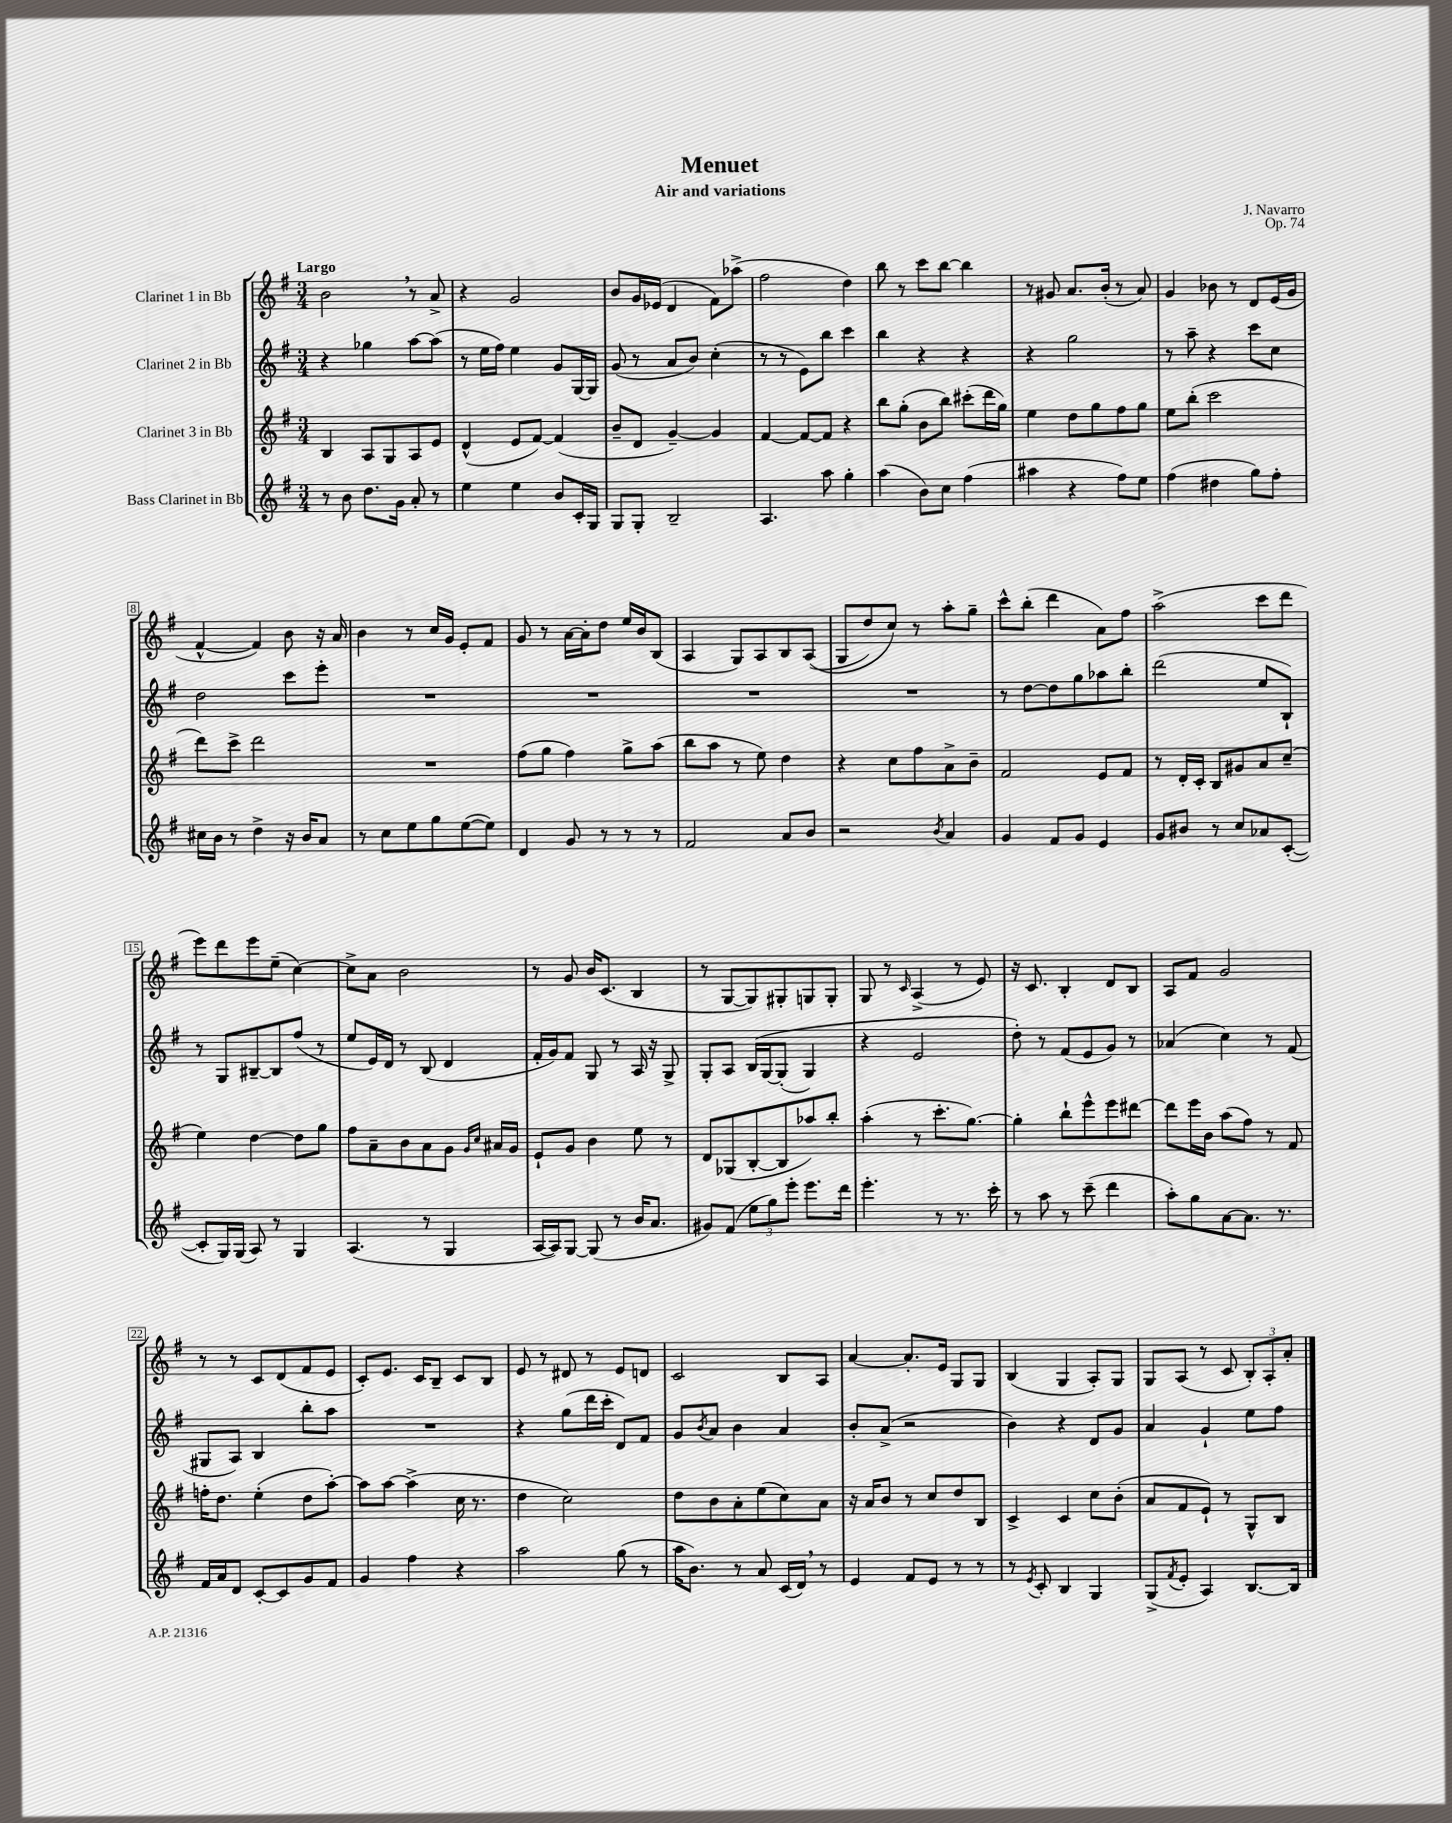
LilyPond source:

\header { title = "Menuet" composer = "J. Navarro" subtitle = "Air and variations" opus = "Op. 74" }
<<
\new StaffGroup <<
\new Staff = "s0" \with { instrumentName = "Clarinet 1 in Bb" } {
    \clef treble \key g \major \numericTimeSignature \time 3/4 \tempo "Largo"
    b'2 \breathe r8 a'8-> |
    r4 g'2 |
    b'8 g'16 ees'16( d'4 fis'8) aes''8->( |
    fis''2 d''4) |
    b''8 r8 c'''8 b''8~ b''4 |
    r8 gis'8 a'8. b'16-.( r8 a'8) |
    g'4 bes'8 r8 d'8 e'16( g'16 |
    fis'4~-^ fis'4) b'8 r16 a'16 |
    b'4 r8 c''16 g'16 e'8-. fis'8 |
    g'8 r8 a'16~ a'16-. d''8 e''16 b'16 b8( |
    a4 g8) a8 b8 a8(\( |
    g8 d''8) c''8\) r8 a''8-. g''8-- |
    c'''8-^ b''8-.( d'''4 a'8) fis''8 |
    a''2->( c'''8 d'''8 |
    e'''8) d'''8 e'''8 e''8--( c''4~) |
    c''8-> a'8 b'2 |
    r8 g'8 b'16 c'8.( b4 |
    r8 g8~ g8) gis8-. g8 g8-. |
    g8 r8 \grace { c'16 } a4->( r8 e'8) |
    r16 c'8. b4-. d'8 b8 |
    a8 fis'8 g'2 |
    r8 r8 c'8 d'8( fis'8 e'8 |
    c'8-.) e'8. c'16 b8-- c'8 b8 |
    e'8 r8 dis'8 r8 e'8 d'8 |
    c'2 b8 a8 |
    a'4~ a'8.-. e'16 g8 g8 |
    b4( g4 a8-.) g8 |
    g8 a8( r8 c'8 \tuplet 3/2 { b8-.) a8-. a'8-. } \bar "|." |
}
\new Staff = "s1" \with { instrumentName = "Clarinet 2 in Bb" } {
    \clef treble \key g \major \numericTimeSignature \time 3/4
    r4 ges''4 a''8~ a''8( |
    r8 e''16 fis''16) e''4 g'8 g16~ g16 |
    g'8( r8 a'8 b'8) c''4-.( |
    r8 r8 e'8) b''8 c'''4 |
    b''4 r4 r4 |
    r4 g''2 |
    r8 a''8-- r4 c'''8 c''8 |
    d''2 c'''8 e'''8-. |
    R2. |
    R2. |
    R2. |
    R2. |
    r8 d''8~ d''8 g''8 aes''8 b''8-. |
    d'''2( e''8 b8-!) |
    r8 g8 bis8~-- bis8 fis''8( r8 |
    e''8 e'16) d'16 r8 b8( d'4 |
    fis'16-. g'16) fis'8 g8 r8 a16 r16 g8-> |
    g8-. a8 b16\( g16~ g8-.( g4) |
    r4 e'2 |
    d''8-.\) r8 fis'8( e'8 g'8) r8 |
    aes'4( c''4) r8 fis'8( |
    gis8 a8) b4 b''8-. a''8 |
    R2. |
    r4 g''8( d'''16 c'''16-. d'8) fis'8 |
    g'8 \acciaccatura { b'8 } a'8 b'4 a'4 |
    b'8-. a'8->( r2 |
    b'4) r4 d'8 g'8 |
    a'4 g'4-! e''8 fis''8 \bar "|." |
}
\new Staff = "s2" \with { instrumentName = "Clarinet 3 in Bb" } {
    \clef treble \key g \major \numericTimeSignature \time 3/4
    b4 a8 g8 a8 e'8 |
    d'4-^( e'8 fis'8~) fis'4( |
    b'8-- d'8 g'4~--) g'4 |
    fis'4~ fis'8~ fis'8 r4 |
    b''8 g''8-.( b'8 b''8) cis'''8-.( d'''16 g''16) |
    e''4 d''8 g''8 fis''8 g''8 |
    e''8 b''8-.( c'''2 |
    d'''8) c'''8-> d'''2 |
    R2. |
    fis''8( g''8 fis''4) g''8-> a''8( |
    b''8 a''8 r8 e''8) d''4 |
    r4 c''8 fis''8 a'8-> b'8-- |
    fis'2 e'8 fis'8 |
    r8 d'16-. c'16-. b8 gis'8 a'8 c''8--( |
    e''4) d''4~ d''8 g''8 |
    fis''8 a'8-- b'8 a'8 g'8 \grace { g'16 c''16 } ais'16 g'16 |
    e'8-! g'8 b'4 e''8 r8 |
    d'8 ges8( b8~-. b8 aes''8) b''8-. |
    a''4-.( r8 c'''8.-. g''8.~) |
    g''4-. b''8-! e'''8-^ e'''8 dis'''8~ |
    dis'''8 e'''16 b'16 a''8( fis''8) r8 fis'8 |
    f''16-. d''8. e''4-.( d''8 a''8~-.) |
    a''8 a''8~ a''4->( c''16 r8. |
    d''4 c''2) |
    d''8 b'8 a'8-. e''8( c''8) a'8 |
    r16 a'16 b'8 r8 c''8 d''8 b8 |
    c'4-> c'4 c''8 b'8-.( |
    a'8 fis'8 e'8-!) r8 g8-^ b8 \bar "|." |
}
\new Staff = "s3" \with { instrumentName = "Bass Clarinet in Bb" } {
    \clef treble \key g \major \numericTimeSignature \time 3/4
    r8 b'8 d''8. g'16 a'8-. r8 |
    e''4 e''4 b'8 c'16-. g16 |
    g8 g8-. b2-- |
    a4. a''8 g''4-. |
    a''4( b'8) c''8 fis''4( |
    ais''4 r4 fis''8) e''8 |
    fis''4( dis''4 g''8) fis''8-. |
    cis''16 b'16 r8 d''4-> r16 b'16 a'8 |
    r8 c''8 e''8 g''8 e''8~( e''8) |
    d'4 g'8 r8 r8 r8 |
    fis'2 a'8 b'8 |
    r2 \acciaccatura { b'8 } a'4 |
    g'4 fis'8 g'8 e'4 |
    g'8 bis'8 r8 c''8 aes'8 c'8~-.( |
    c'8-. g16) g16( a8) r8 g4 |
    a4.( r8 g4 |
    a16~ a16) g8~ g8( r8 b'16 a'8. |
    gis'8) fis'8( \tuplet 3/2 { e''8 g''8) e'''8-. } e'''8. d'''16 |
    e'''4.-. r8 r8. c'''16-. |
    r8 a''8 r8 c'''8--( d'''4 |
    a''8-.) g''8 a'8~ a'8. r8. |
    fis'16 a'16 d'8 c'8~-. c'8 g'8 fis'8 |
    g'4 fis''4 r4 |
    a''2 g''8( r8 |
    a''16 b'8.) r8 a'8 c'16( d'16) \breathe r8 |
    e'4 fis'8 e'8 r8 r8 |
    r8 \acciaccatura { e'8 } c'8-. b4 g4 |
    g8->( \acciaccatura { fis'8 } e'8-. a4) b8.~ b16 \bar "|." |
}
>>
>>
\layout { \context { \Score \override BarNumber.stencil = #(make-stencil-boxer 0.1 0.3 ly:text-interface::print) } }
